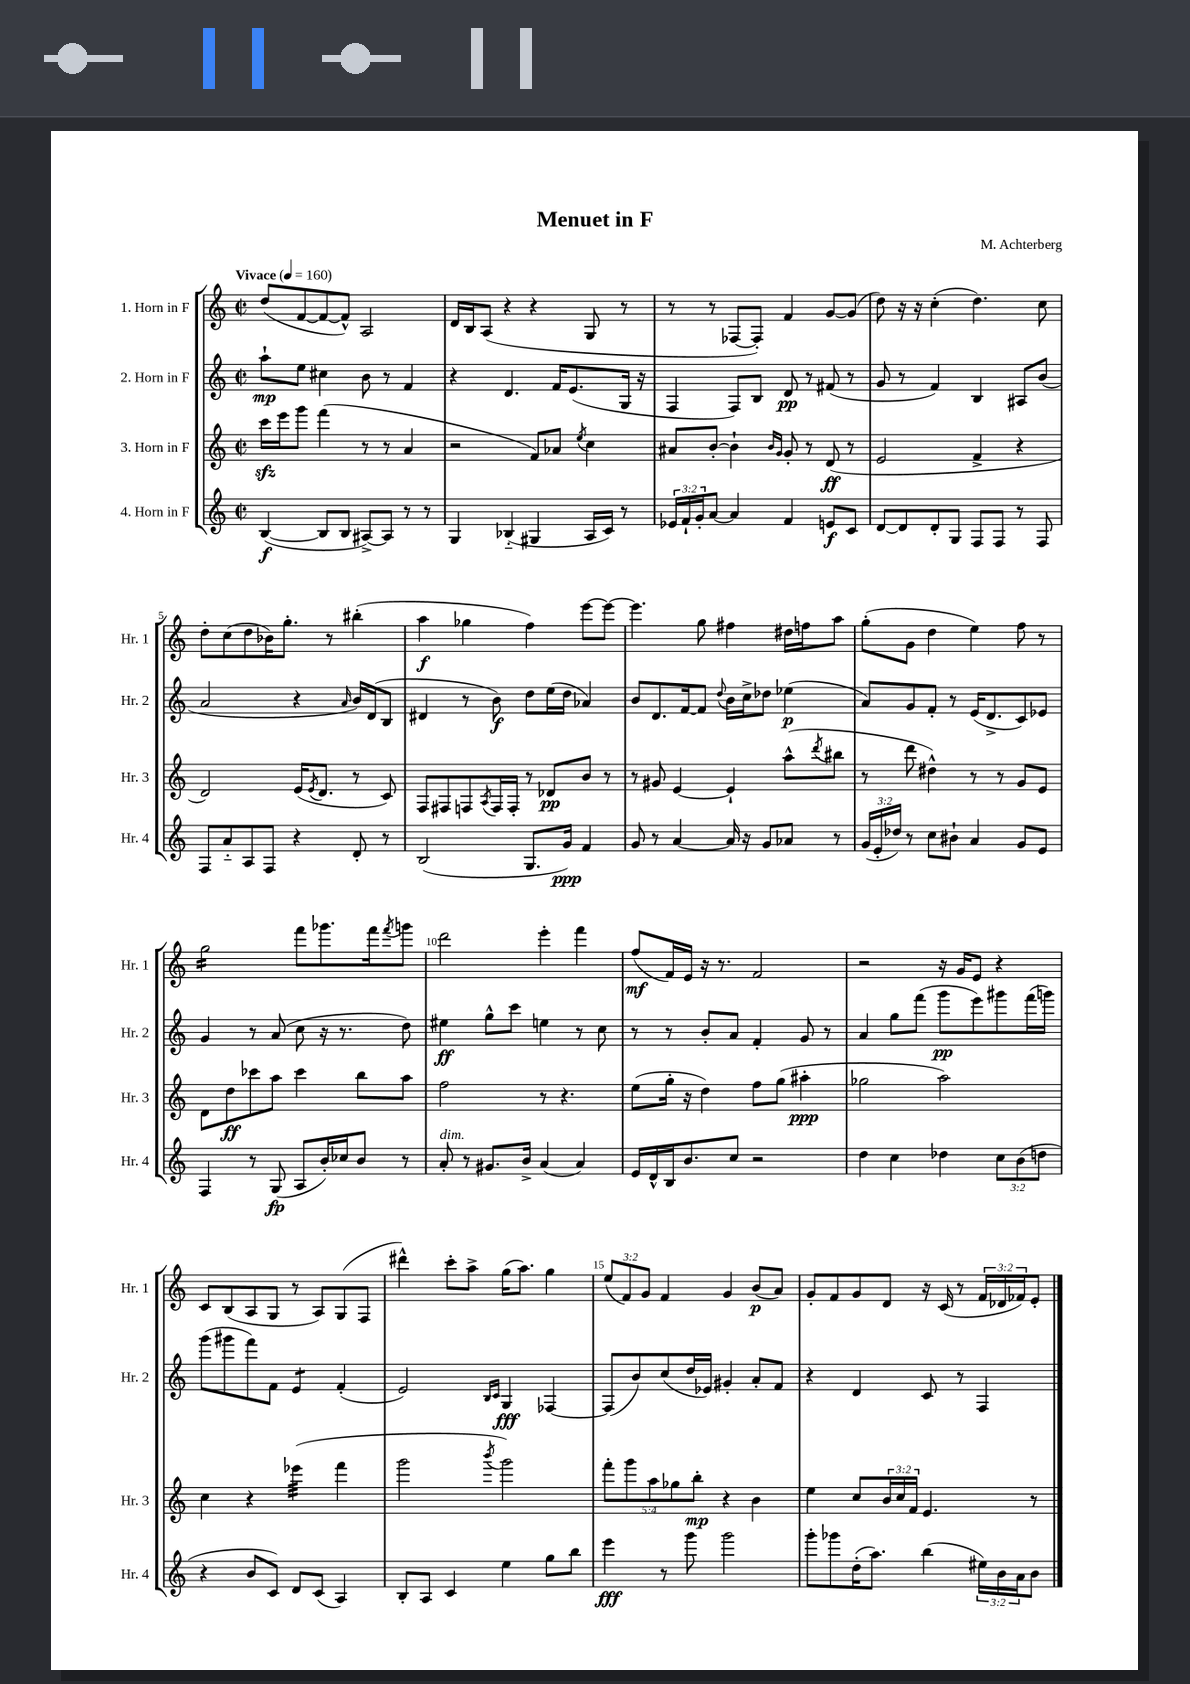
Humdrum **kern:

**kern	**kern	**kern	**kern
*staff4	*staff3	*staff2	*staff1
*clefG2	*clefG2	*clefG2	*clefG2
*k[]	*k[]	*k[]	*k[]
*M2/2	*M2/2	*M2/2	*M2/2
*met(c|)	*met(c|)	*met(c|)	*met(c|)
*MM160	*MM160	*MM160	*MM160
([4B/	16ccc\LL	8aa`\L	(8dd/L
.	16eee\J	.	.
.	8ggg\J	8ee\J	[8f/
8B/]L	(4fff\	4cc#\	8f/_
8B/J	.	.	8f^^/]J)
[8A#^/L)	8r	8b\	2A/
8A#/]J	8r	8r	.
8r	4a/	4f/	.
8r	.	.	.
=	=	=	=
4G/	2r	4r	16d/LL
.	.	.	16B/J
.	.	.	(8A/J
(4B-'~/	.	4.d/	4r
4G#/	8f/L)	.	4r
.	8a-/J	16f/LK	.
.	.	(8.e/	.
.	8qee/	.	.
16A/LL	4cc\	.	8G/
16c/JJ)	.	.	.
8r	.	16G/Jk	8r
.	.	16r	.
=	=	=	=
24e-/LL	8a#/L	4F/	8r
24f`/	.	.	.
24g'/J	.	.	.
[8a/J	[8b'/J	.	8r
4a/]	4b`\]	8F/L)	[8F-/L
.	.	8B/J	8F-'/]J)
.	16qqb/LL	.	.
.	16qqg/JJ	.	.
4f/	8g'/	8d/	4f/
.	8r	8r	.
8e/L	(8d/	(8f#/	[8g/L
8c/J	8r	8r	(8g/]J
=	=	=	=
[8d/L	2e/	8g/	8dd\)
8d/]	.	8r	16r
.	.	.	16r
8d'/	.	4f/)	(4cc'\
8G/J	.	.	.
8F/L	4f^/	4B/	4.dd\)
8F/J	.	.	.
8r	4r	8A#/L	.
8F/	.	(8b/J	8cc\
=	=	=	=
8F/L	2d/)	2a/	8dd'\L
8a'~/	.	.	(8cc\
8A/	.	.	8dd\
8F/J	.	.	16b-\K)
.	.	.	8.gg'\J
4r	(16e/LK	4r	.
.	8qe/	.	.
.	8.d/J	.	.
.	.	.	8r
.	.	16qqa/	.
8d'/	8r	16b/LL)	(4bb#'\
.	.	(16d/J	.
8r	8c/)	8B/J	.
=	=	=	=
(2B/	8F/L	4d#/	4aa\
.	8F#/	.	.
.	8F/	8r	4gg-\
.	8qA/	.	.
.	16F/L	8b\)	.
.	16F'/JJ	.	.
8.G/L	8r	8dd\L	4ff\)
.	8d-/L	(16ee\L	.
16g/Jk)	.	16dd\JJ	.
4f/	8b/J	4a-/)	[8eee\L
.	8r	.	8eee\_J
=	=	=	=
8g/	8r	8b/L	4.eee\]
8r	8g#/	8.d/	.
[4a/	[4e/	.	.
.	.	[16f/k	.
.	.	8f/]J	8gg\
.	.	8qqdd/	.
16a/]	4e`/]	16b\LL	4ff#\
16r	.	16cc^\J	.
8g/L	.	8dd-\J	.
8a-/J	(8aa^^\L	(4ee-\	16dd#\LL
.	.	.	16ff\J
.	8qddd/	.	.
8r	8bb#\J	.	8aa\J
=	=	=	=
(24g/LL	8r	8a/L)	(8gg'\L
24e'/	.	.	.
24dd-/JJ)	.	.	.
8r	8ddd\	8g/	8g\J
8cc\L	4dd#^^\)	8f'/J	4dd\
8b#`\J	.	8r	.
4a/	8r	(16e/LK	4ee\)
.	.	8.d^/	.
.	8r	.	.
8g/L	8g/L	8c/)	8ff\
8e/J	8e/J	8e-/J	8r
=	=	=	=
4F/	8d\L	4g/	2gg\
.	8dd\	.	.
8r	8ccc-\	8r	.
(8G/	8aa\J	(8a/	.
8A/L	4ccc-\	8cc\	8fff\L
16b'/L)	.	16r	8.ggg-\
16cc-/J	.	8.r	.
8b/J	8bb\L	.	.
.	.	.	16fff\k
.	.	.	8qfff/
8r	8aa\J	8dd\)	8ggg\J
=	=	=	=
8a'/	2ff\	4ee#\	2ddd\
8r	.	.	.
8.g#/L	.	8gg^^\L	.
.	.	8ccc\J	.
16b^/Jk	.	.	.
(4a/	8r	4ee\	4eee'\
.	4.r	.	.
4a/)	.	8r	4fff\
.	.	8cc\	.
=	=	=	=
16e/LL	(8ee\L	8r	(8ff/L
16d^^/	.	.	.
16B/J	16gg'\Jk	8r	16f/L)
8.b/	16r	.	16e/JJ
.	4dd\)	8b'/L	16r
.	.	.	8.r
8cc/J	.	8a/J	.
2r	8ff\L	4f'/	2f/
.	(8gg\J	.	.
.	4aa#'\	8g/	.
.	.	8r	.
=	=	=	=
4dd\	2gg-\	4a/	2r
4cc\	.	8gg\L	.
.	.	(8fff\J	.
4dd-\	2aa\)	8ggg\L	16r
.	.	.	16g/LK
.	.	8eee\)	8e/J
12cc\L	.	8ggg#\	4r
(12b\	.	.	.
.	.	(16fff\L	.
12dd\J	.	.	.
.	.	16ggg\JJ)	.
=	=	=	=
4r	4cc\	(8ggg\L	8c/L
.	.	8ggg#\	(8B/
8b/L	4r	8fff\)	8A/
8c/J)	.	8f\J	8G/J
8d/L	(4eee-\	4e/	8r
(8c/J	.	.	8A/L)
4A/)	4fff\	(4f'/	(8G/
.	.	.	8F/J
=	=	=	=
8B'/L	2ggg\	2e/)	4ddd#^^\)
8A/J	.	.	.
4c/	.	.	8ccc'\L
.	.	.	8aa^\J
.	.	16qqB/LL	.
.	8qbbb/	16qqc/JJ	.
4ee\	2ggg\)	4G/	(16gg\LK
.	.	.	8.aa\J)
8gg\L	.	[4F-/	4gg\
8bb\J	.	.	.
=	=	=	=
4eee\	10fff'\L	(8F-/]L	(12ee/L
.	.	.	12f/)
.	10ggg\	.	.
.	.	8b/)	.
.	.	.	12g/J
.	10aa\	.	.
8r	.	(8cc/	4f/
.	10gg-\	.	.
8ggg\	.	16dd/L	.
.	10bb'\J	.	.
.	.	16e-/JJ)	.
2ggg\	4r	4g#'/	4g/
.	4b\	8a'/L	(8b/L
.	.	8f/J	8a/J)
=	=	=	=
8ggg'\L	4ee\	4r	8g'/L
8ggg-\	.	.	8f/
(16dd'\K	8cc/L	4d/	8g/
8.aa\J)	.	.	.
.	24b/L	.	8d/J
.	24cc/	.	.
.	24f/JJ	.	.
(4bb\	4.e/	8c/	16r
.	.	.	(16c/
.	.	8r	8r
24ee#\LL)	.	4F/	24f/LL
24b\	.	.	24d-/
24a\J	.	.	24f-/J)
8b\J	8r	.	8e'/J
==	==	==	==
*-	*-	*-	*-
